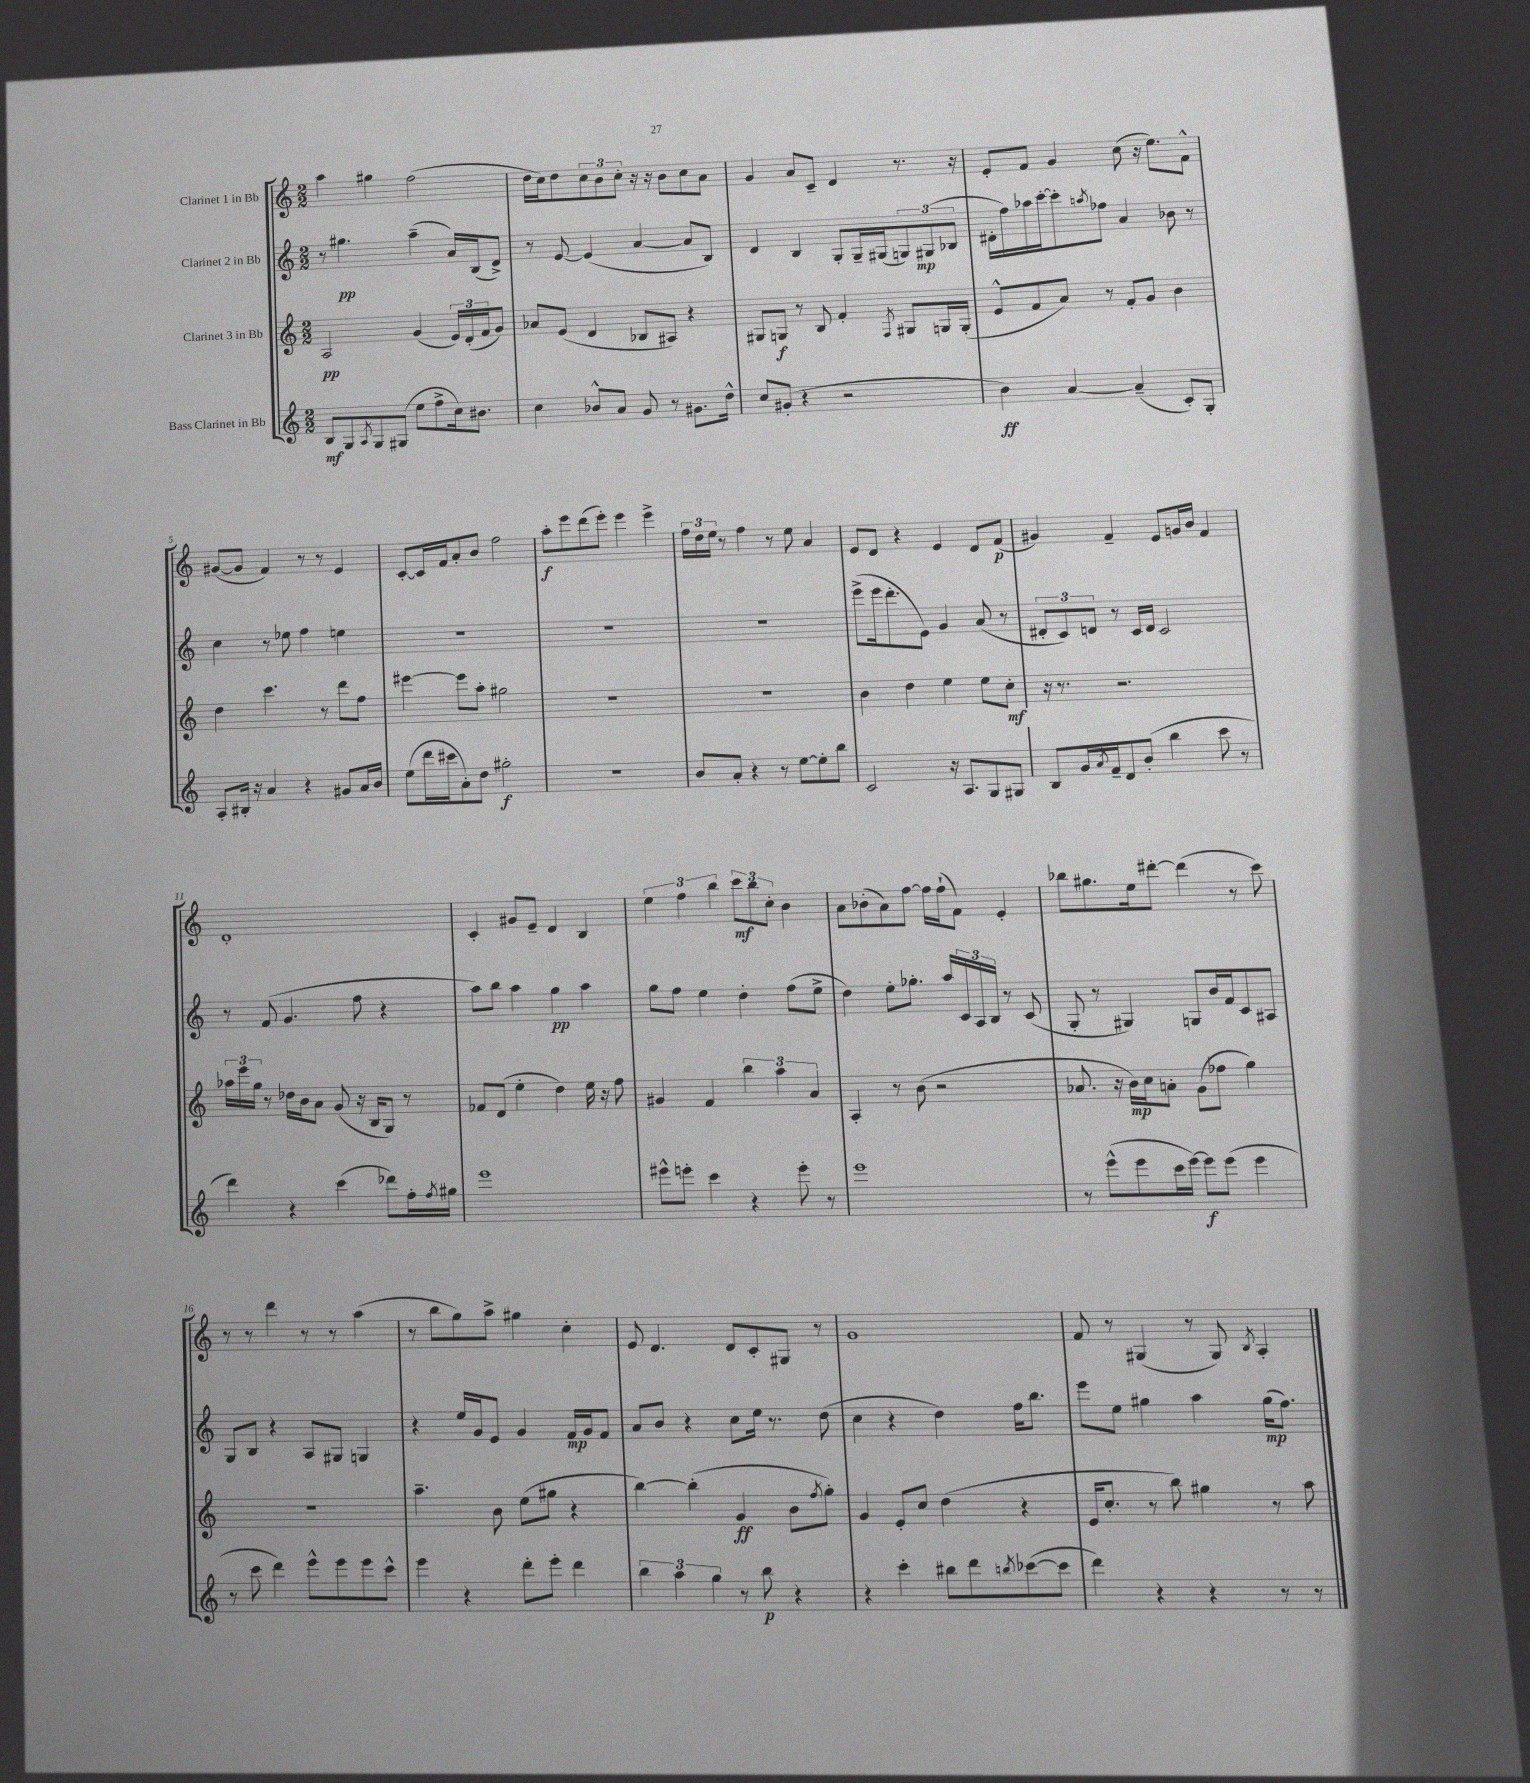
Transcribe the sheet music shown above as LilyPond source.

<<
\new StaffGroup <<
\new Staff = "s0" \with { instrumentName = "Clarinet 1 in Bb" } {
    \clef treble \key c \major \numericTimeSignature \time 2/2
    a''4 gis''4 f''2( |
    d''16 c''16) d''8 \tuplet 3/2 { c''8 b'8 c''8-. } r16 r16 b'8 c''8 a'8 |
    g'4 a'8 c'8-- d'4 r8. r16 |
    e'8-. f'8 g'4 c''8( r16 e''8.) f'8-^ |
    gis'8~( gis'8 f'4) r8 r8 e'4 |
    c'8~-. c'16 f'16 a'8-. b'8 f''2 |
    a''8-.\f e'''8 d'''8( e'''8-.) e'''4 e'''4-> |
    \tuplet 3/2 { f''16 d''16 e''16 } r8 f''4 r8 e''8 a'4 |
    e'8 d'8 r4 e'4 d'8 f'8\p( |
    gis'4) f'4-- e'8 g'16 b'16 f'4 |
    d'1-. |
    c'4-. gis'8 e'8-- d'4 b4 |
    \tuplet 3/2 { e''4 f''4 b''4 } \tuplet 3/2 { c'''8\mf b''8 c''8-. } b'4 |
    a'8 bes'8-.( a'8) f''8~ f''16 f''16-!( f'8) e'4-. |
    bes''8 gis''8. e''16 dis'''8~-. dis'''4( r8 c'''8) |
    r8 r8 d'''4 r8 r8 a''4( |
    r8 b''8 g''8) a''8-> gis''4 c''4-. |
    e'8 d'4. d'8 c'8-. gis8 r8 |
    g'1 |
    f'8 r8 gis4( r8 gis8) \acciaccatura { b8 } a4-. \bar "|." |
}
\new Staff = "s1" \with { instrumentName = "Clarinet 2 in Bb" } {
    \clef treble \key c \major \numericTimeSignature \time 2/2
    r8 gis''4.\pp a''4--( a'16) b16( d'8->) |
    r8 e'8~ e'4( a'4~ a'8 b8) |
    d'4 b4 g8-. g16-- gis16( \tuplet 3/2 { g8) gis8\mp( bes8 } |
    dis'16-. f''16) aes''16 c'''16~-. c'''8-. \acciaccatura { a''8 } fes''8 a'4 bes'8 r8 |
    c''4 r8 ees''8 f''4 e''4 |
    R1 |
    R1 |
    R1 |
    e'''8->( e'''16 d'''8.-. e'8) g'4 a'8( r8 |
    \tuplet 3/2 { dis'8-. c'8) d'8 } r8 c'16 d'16 c'2 |
    r8 f'8( g'4. f''8 r4 |
    a''8) b''8 a''4 g''4\pp a''4 |
    g''8 f''8 e''4 d''4-. f''8( e''8-> |
    d''4) e''8-. ges''8.-. a''16 \tuplet 3/2 { c'16 a16 b16 } r8 c'8( |
    g8-. r8 gis4) g8 b'16 f'16 c'8 ais8 |
    g8 b8 r4 a8 gis8 g4 |
    r4 e''16 g'16 e'8 g'4 f'16\mp g'16 f'8 |
    a'8 b'8 r4 c''8 e''16 r8. d''8( |
    c''4 r4 d''4) f''16 b''8. |
    e'''8 e''8 gis''4 a''4 gis''16\mp( f''8.) \bar "|." |
}
\new Staff = "s2" \with { instrumentName = "Clarinet 3 in Bb" } {
    \clef treble \key c \major \numericTimeSignature \time 2/2
    a2\pp g'4( \tuplet 3/2 { e'16) d'16-.( f'16 } g'8) |
    aes'8 e'8( d'4 bes8 ais8) r4 |
    gis8 g8\f r8 b8 f'4-. \acciaccatura { f8 } gis8 g16 g16-.( |
    e'8-^ f'8 a'8) r8 f'8-. g'8 b'4 |
    d''4 c'''4. r8 d'''8 f''8 |
    eis'''4~ eis'''8 a''8-. gis''2 |
    R1 |
    R1 |
    b'4 d''4 e''4 e''8 c''8-.\mf |
    r16 r8. r2. |
    \tuplet 3/2 { aes''16 e'''16 g''16 } r8 des''16 b'16 a'8 g'8( r16 b16 g8) r8 |
    fes'8 d'8( e''4-. d''4) e''16 r16 f''8 |
    gis'4 f'4 \tuplet 3/2 { b''4 a''4 a'4 } |
    a4-. r8 b'8( r2 |
    aes'8. r16 b'16\mp) c''16 a'8-. g'8( fes''8 g''4) |
    r1 |
    a''4.-- b'8 e''8( gis''8 r4 |
    b''4~) b''4-.( g'4\ff b'8 \acciaccatura { f''8 } g''8-.) |
    g'4 e'8-. c''8 d''4( r4 |
    e'16 c''8.-. r8 b''8) gis''4 r8 a''8 \bar "|." |
}
\new Staff = "s3" \with { instrumentName = "Bass Clarinet in Bb" } {
    \clef treble \key c \major \numericTimeSignature \time 2/2
    b8\mf g8 \acciaccatura { a8 } g8 gis8( e''8 f''8-> c''16) bis'8. |
    c''4 bes'8-^ a'8 g'8 r8 gis'8. d''16-^ |
    c''8 gis'8-.( r4 r2 |
    b'4\ff) a'4~ a'4--( c'8-.) g8-. |
    a8-. bis16-. r16 a'4 r4 gis'8 a'16 b'16 |
    e''8( d'''16 cis'''16 a'8-.) d''8 gis''2-.\f |
    r1 |
    b'8 a'8-. r4 r8 e''8~ e''8-. b''8 |
    c'2 r16 a8. g8 gis8 |
    b8 g'16 \acciaccatura { a'8 } f'16-- d'8 b'8-.( b''4 c'''8 r8 |
    d'''4) r4 c'''4( des'''8) f''16-. \acciaccatura { f''8 } gis''16 |
    e'''1 |
    eis'''8-^ e'''8-. c'''4 r4 e'''8-. r8 |
    e'''1 |
    r8 e'''8-^( e'''8 c'''16 e'''16~) e'''8\f e'''8( e'''4 |
    r8 c'''8 d'''4) e'''8-^ e'''8 e'''8 c'''8-^ |
    e'''4 r4 d'''8-. e'''8-. d'''4 |
    \tuplet 3/2 { b''4 a''4 g''4 } r8 b''8\p r4 |
    r4 c'''4-. bis''8 d'''8 \acciaccatura { b''8 } ces'''8~( ces'''8 |
    d'''4) r4 r4 r8 r8 \bar "|." |
}
>>
>>
